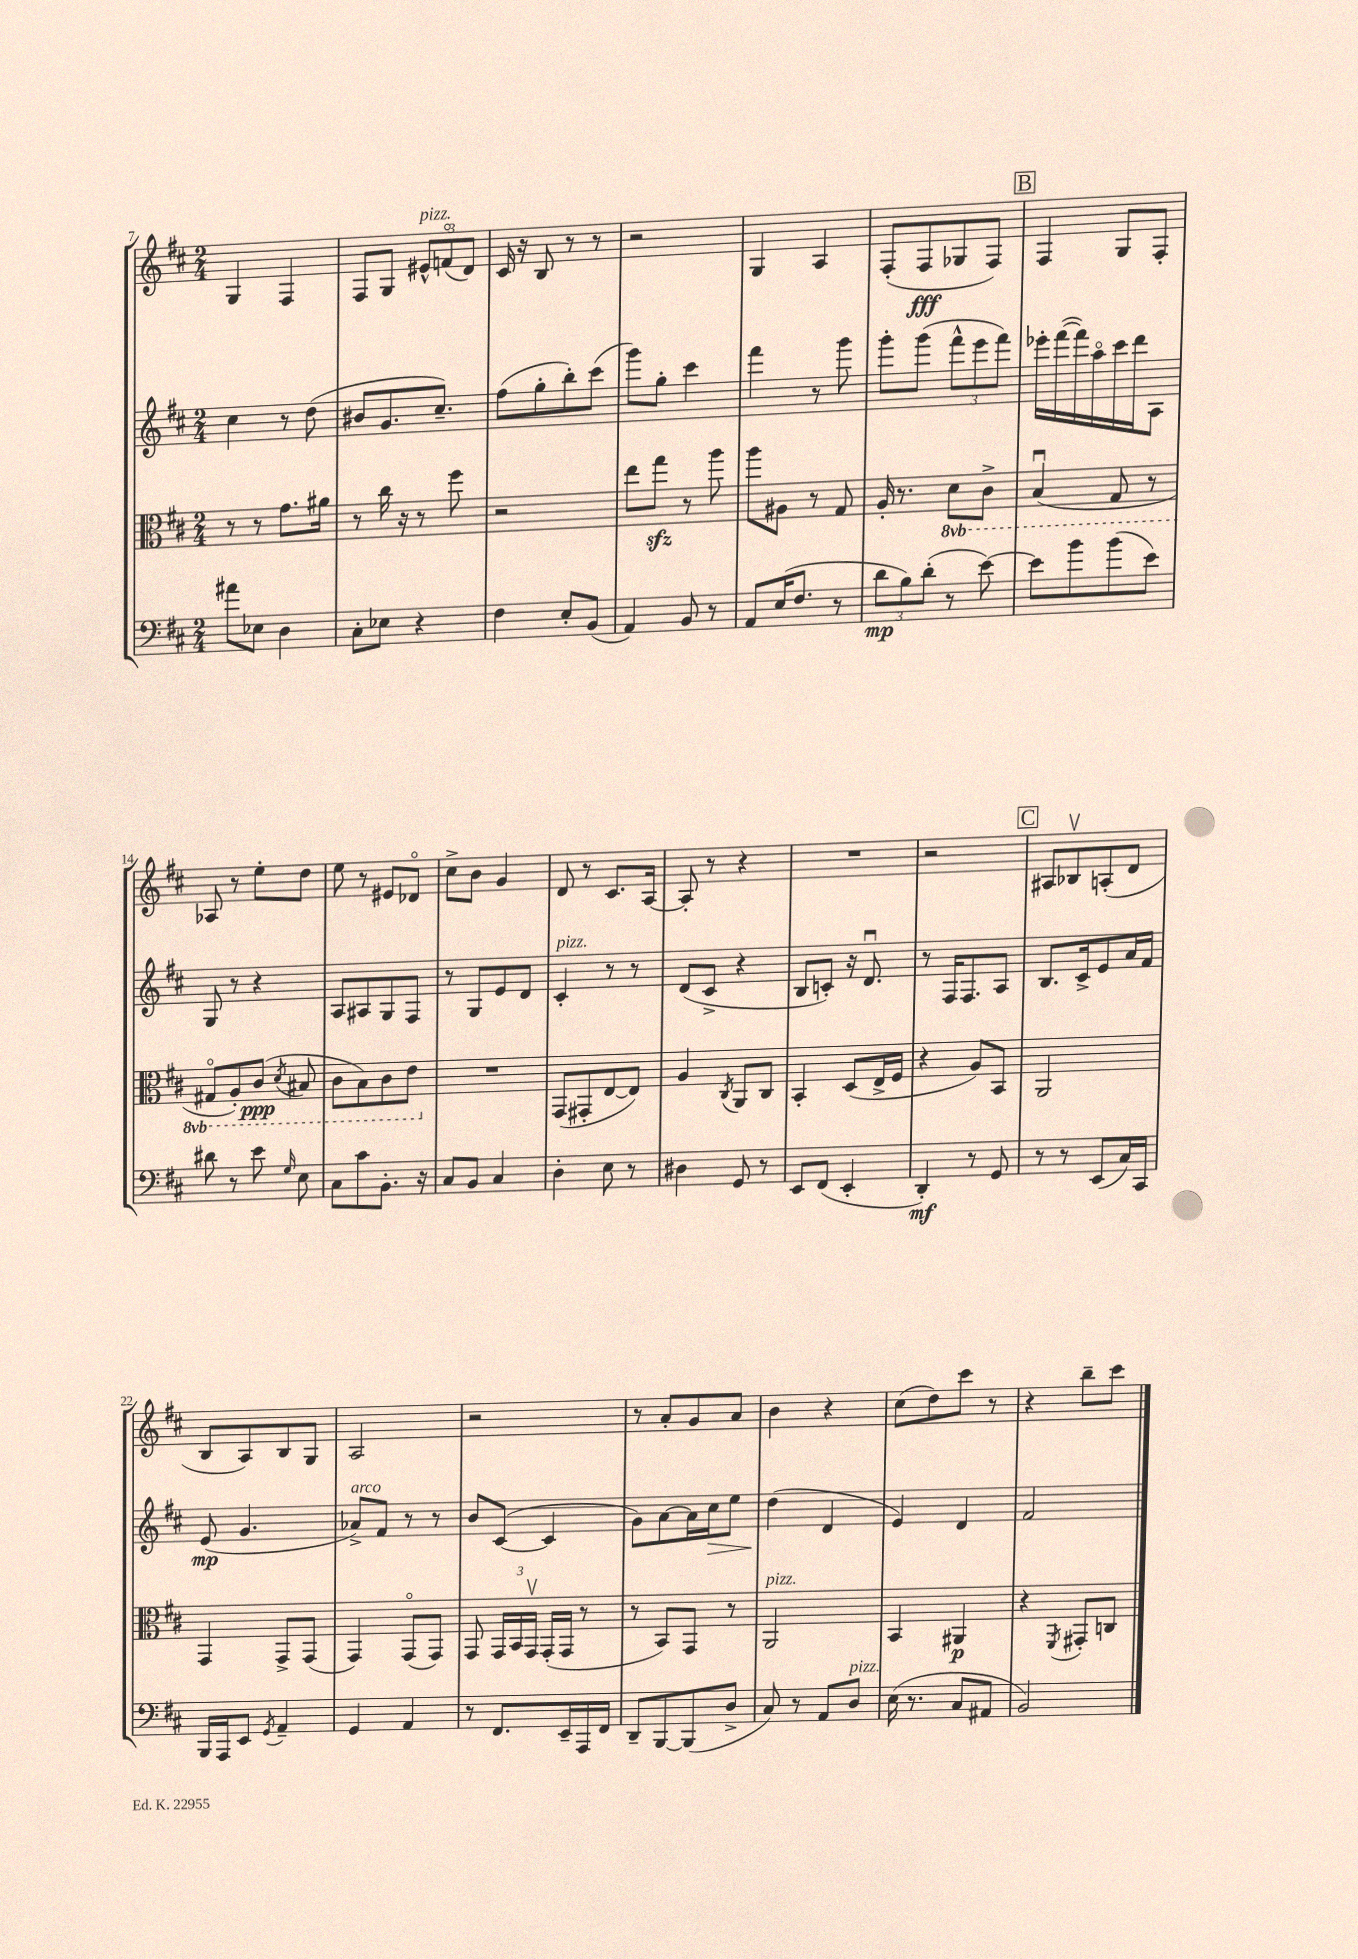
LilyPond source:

<<
\new StaffGroup <<
\new Staff = "s0" {
    \clef treble \key d \major \numericTimeSignature \time 2/4
    \autoBeamOff g4 fis4 |
    fis8[ g8] \tuplet 3/2 { eis'8[-^^\markup { \italic "pizz." } f'8\flageolet( d'8]) } |
    cis'16 r16 b8 r8 r8 |
    r2 |
    g4 a4 |
    fis8[-.( fis8\fff ges8 fis8]) |
    \mark \markup { \box "B" } fis4 g8[ fis8]-. |
    aes8 r8 e''8[-. d''8] |
    e''8 r8 eis'8[ des'8]\flageolet |
    cis''8[-> b'8] g'4 |
    d'8 r8 cis'8.[ a16]~ |
    a8-. r8 r4 |
    R2 |
    r2 |
    \mark \markup { \box "C" } ais8[ bes8\upbow a8-.( d'8] |
    b8[ a8) b8 g8] |
    a2 |
    r2 |
    r8 a'8[-. g'8 a'8] |
    b'4 r4 |
    cis''8[( d''8) cis'''8] r8 |
    r4 b''8[-- cis'''8] \bar "|." |
}
\new Staff = "s1" {
    \clef treble \key d \major \numericTimeSignature \time 2/4
    \autoBeamOff cis''4 r8 d''8( |
    bis'8[ g'8. cis''8.]--) |
    fis''8[( g''8-. b''8-.) cis'''8]( |
    g'''8[) g''8]-. cis'''4 |
    fis'''4 r8 g'''8 |
    g'''8[-. g'''8]( \tuplet 3/2 { fis'''8[-^ e'''8 fis'''8]) } |
    \mark \markup { \box "B" } ees'''16[-. fis'''16~( fis'''16) a''16\flageolet cis'''16 d'''16 a8] |
    g8 r8 r4 |
    a8[ ais8 g8 fis8] |
    r8 g8[ e'8 d'8] |
    cis'4-.^\markup { \italic "pizz." } r8 r8 |
    d'8[( cis'8]-> r4 |
    b8[ c'8]-.) r16 d'8.\downbow |
    r8 fis16[ fis8. a8] |
    \mark \markup { \box "C" } b8.[ cis'16-> e'8 a'16 fis'16] |
    e'8\mp( g'4. |
    aes'8[->^\markup { \italic "arco" }) fis'8] r8 r8 |
    b'8[ cis'8]~( cis'4 |
    g'8[) a'8~ a'16 cis''16\> e''8] |
    d''4\!( d'4 |
    e'4) d'4 |
    fis'2 \bar "|." |
}
\new Staff = "s2" {
    \clef alto \key d \major \numericTimeSignature \time 2/4 \set Staff.ottavationMarkups = #ottavation-simple-ordinals
    \autoBeamOff r8 r8 g'8.[ ais'16] |
    r8 cis''16 r16 r8 fis''8 |
    r2 |
    e''8[ g''8]\sfz r8 a''8 |
    a''8[ ais8] r8 g8 |
    a16-. r8. \ottava #-1 d8[ cis8]-> |
    \mark \markup { \box "B" } b,4\downbow( g,8 r8 |
    gis,8[\flageolet a,8-.) cis8]\ppp( \acciaccatura { d8 } bis,8 |
    cis8[ b,8) cis8 e8] \ottava #0 |
    R2 |
    g,8[( gis,8-. e8~ e8]) |
    a4 \acciaccatura { cis8 } a,8[ cis8] |
    b,4-. d8[( e16-> fis16] |
    r4 a8[) b,8] |
    \mark \markup { \box "C" } a,2 |
    g,4 g,8[-> g,8]( |
    g,4) g,8[\flageolet( g,8]) |
    g,8 \tuplet 3/2 { g,16[ b,16 g,16]\upbow } g,16[-.( g,16] r8 |
    r8 b,8[) g,8] r8 |
    a,2^\markup { \italic "pizz." } |
    b,4 ais,4\p |
    r4 \acciaccatura { fis,8 } gis,8[-. c8] \bar "|." |
}
\new Staff = "s3" {
    \clef bass \key d \major \numericTimeSignature \time 2/4
    \autoBeamOff ais'8[ ees8] d4 |
    cis8[-. ees8] r4 |
    fis4 e8[-. b,8]( |
    a,4) b,8 r8 |
    a,8[ e16( fis8.] r8 |
    \tuplet 3/2 { d'8[\mp b8) d'8]-.( } r8 e'8~) |
    \mark \markup { \box "B" } e'8[ b'8 b'8( e'8]) |
    dis'8 r8 e'8 \grace { g16 } e8 |
    cis8[ cis'8 b,8.]-. r16 |
    cis8[ b,8] cis4 |
    d4-. e8 r8 |
    dis4 g,8 r8 |
    e,8[ fis,8]( e,4-. |
    d,4-.\mf) r8 g,8 |
    \mark \markup { \box "C" } r8 r8 e,8[( cis16) cis,16] |
    b,,16[ a,,16 e,8] \acciaccatura { g,8 } a,4-- |
    g,4 a,4 |
    r8 fis,8.[ e,16-- a,,16 fis,16] |
    d,8[-- b,,8~ b,,8( d8]-> |
    cis8) r8 a,8[ d8]^\markup { \italic "pizz." } |
    e16( r8. cis8[ ais,8] |
    b,2) \bar "|." |
}
>>
>>
\layout { \context { \Score currentBarNumber = #7 } }
